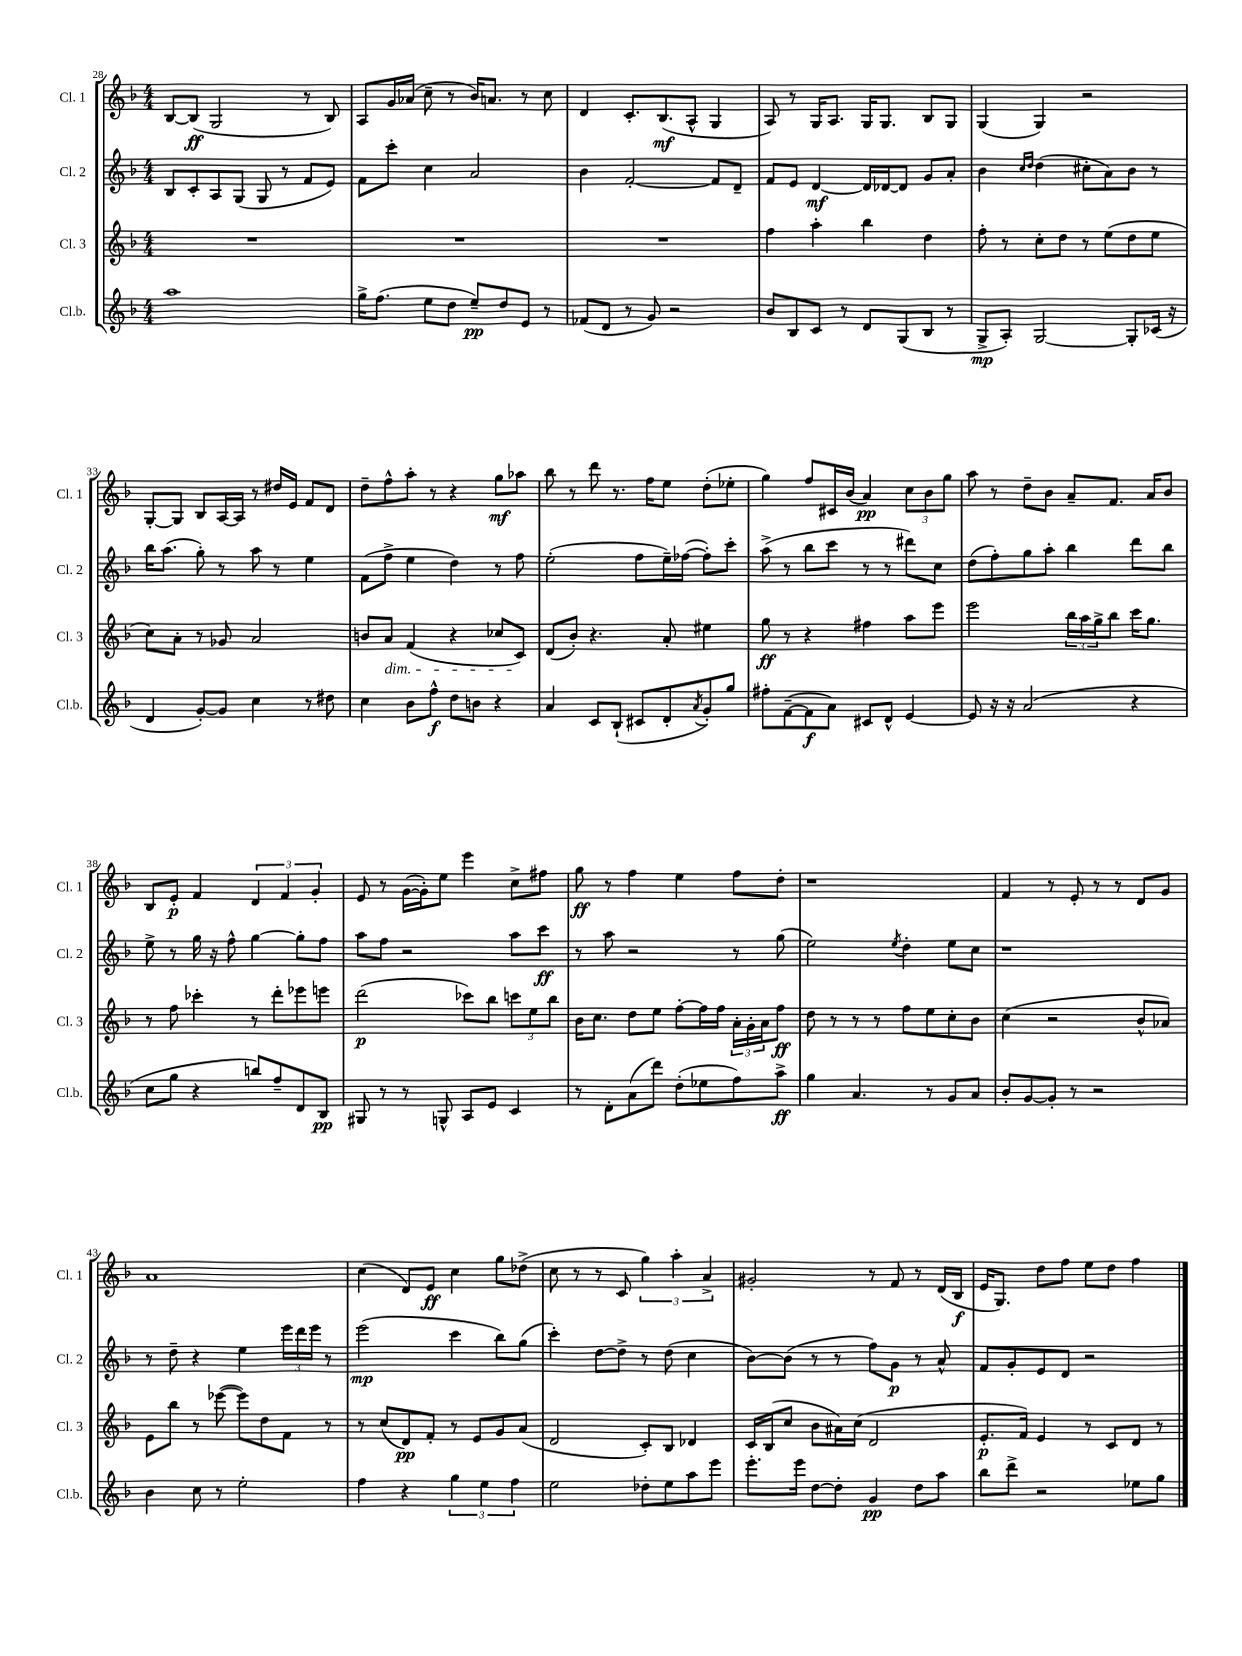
<<
\new StaffGroup <<
\new Staff = "s0" \with { instrumentName = "Cl. 1" shortInstrumentName = "Cl. 1" } {
    \clef treble \key f \major \numericTimeSignature \time 4/4
    bes8~ bes8\ff( g2 r8 bes8) |
    a8 g'16 aes'16( c''8-- r8 bes'16) a'8. r8 c''8 |
    d'4 c'8.-. bes8.\mf( a8-^ g4 |
    a8) r8 g16 a8. g16 g8. bes8 g8 |
    g4( g4) r2 |
    g8~-. g8 bes8 a16~ a16 r8 dis''16 e'16 f'8 d'8 |
    d''8-- f''8-^ a''8-. r8 r4 g''8\mf aes''8 |
    bes''8 r8 d'''8 r8. f''16 e''8 d''8-.( ees''8-. |
    g''4) f''8 cis'16 bes'16( a'4\pp) \tuplet 3/2 { c''8 bes'8 g''8 } |
    a''8 r8 d''8-- bes'8 a'8-- f'8. a'16 bes'8 |
    bes8 e'8-.\p f'4 \tuplet 3/2 { d'4 f'4 g'4-. } |
    e'8 r8 g'16~( g'16-.) e''8 e'''4 c''8-> fis''8 |
    g''8\ff r8 f''4 e''4 f''8 d''8-. |
    r1 |
    f'4 r8 e'8-. r8 r8 d'8 g'8 |
    a'1 |
    c''4( d'8) e'8\ff c''4 g''8 des''8->( |
    c''8 r8 r8 c'8 \tuplet 3/2 { g''4) a''4-. a'4-> } |
    gis'2-. r8 f'8 r8 d'16( bes16\f |
    e'16 g8.) d''8 f''8 e''8 d''8 f''4 \bar "|." |
}
\new Staff = "s1" \with { instrumentName = "Cl. 2" shortInstrumentName = "Cl. 2" } {
    \clef treble \key f \major \numericTimeSignature \time 4/4
    bes8 c'8-. a8 g8( g8 r8 f'8 e'8) |
    f'8 c'''8-. c''4 a'2 |
    bes'4 f'2~-. f'8 d'8-- |
    f'8 e'8 d'4~\mf d'16 des'16~ des'8 g'8 a'8-. |
    bes'4 \grace { c''16 d''16 } d''4( cis''8-. a'8) bes'8 r8 |
    bes''16 a''8.( g''8-.) r8 a''8 r8 e''4 |
    f'8( f''8-> e''4 d''4) r8 f''8 |
    e''2-.( f''8 e''16--) fes''16~( fes''8-.) c'''8-. |
    a''8->( r8 bes''8 c'''8 r8 r8 dis'''8) c''8 |
    d''8( f''8-.) g''8 a''8-. bes''4 d'''8 bes''8 |
    e''8-> r8 g''16 r16 f''8-^ g''4~ g''8-. f''8 |
    a''8 f''8 r2 a''8 c'''8\ff |
    r8 a''8 r2 r8 g''8( |
    e''2) \acciaccatura { e''8 } d''4-. e''8 c''8 |
    r1 |
    r8 d''8-- r4 e''4 \tuplet 3/2 { e'''16 d'''16 e'''16 } r8 |
    e'''2\mp( c'''4 bes''8) g''8( |
    c'''4-.) d''8~ d''8-> r8 d''8( c''4 |
    bes'8~) bes'8( r8 r8 f''8) g'8\p r8 a'8-^ |
    f'8 g'8-. e'8 d'8 r2 \bar "|." |
}
\new Staff = "s2" \with { instrumentName = "Cl. 3" shortInstrumentName = "Cl. 3" } {
    \clef treble \key f \major \numericTimeSignature \time 4/4
    R1 |
    R1 |
    R1 |
    f''4 a''4-. bes''4 d''4 |
    f''8-. r8 c''8-. d''8 r8 e''8( d''8 e''8 |
    c''8) a'8-. r8 ges'8 a'2 |
    b'8 a'8\dim f'4( r4 ces''8 c'8\!) |
    d'8( bes'8-.) r4. a'8-. eis''4 |
    g''8\ff r8 r4 fis''4 a''8 e'''8 |
    e'''2 \tuplet 3/2 { bes''16 a''16 g''16-> } bes''8 c'''16 g''8. |
    r8 f''8 ces'''4-. r8 d'''8-. ees'''8 e'''8 |
    d'''2\p( ces'''8) bes''8 \tuplet 3/2 { c'''8 e''8 bes''8 } |
    bes'16 c''8. d''8 e''8 f''8~-. f''16 f''16 \tuplet 3/2 { a'16-. g'16-. a'16 } f''8\ff |
    d''8 r8 r8 r8 f''8 e''8 c''8-. bes'8 |
    c''4( r2 bes'8-^ aes'8) |
    e'8 bes''8 r8 ees'''8~( ees'''8) d''8 f'8 r8 |
    r8 c''8( d'8\pp) f'8-. r8 e'8 g'8 a'8( |
    d'2 c'8-.) bes8 des'4 |
    c'16 bes16( c''8 bes'8 ais'16) c''16( d'2 |
    e'8.-.\p f'16) e'4 r8 c'8 d'8 r8 \bar "|." |
}
\new Staff = "s3" \with { instrumentName = "Cl.b." shortInstrumentName = "Cl.b." } {
    \clef treble \key f \major \numericTimeSignature \time 4/4
    a''1 |
    g''16-> f''8.( e''8 d''8 e''8--\pp) d''8 e'8 r8 |
    fes'8( d'8 r8 g'8) r2 |
    bes'8 bes8 c'8 r8 d'8 g8( bes8 r8 |
    g8->\mp a8-.) g2~ g8-. ces'16( r16 |
    d'4 g'8~-.) g'8 c''4 r8 dis''8 |
    c''4 bes'8 f''8-^\f d''8 b'8 r4 |
    a'4 c'8 bes8-!( cis'8 d'8-. \acciaccatura { a'8 } g'8-.) g''8 |
    fis''8-. f'8~--( f'8\f a'8) cis'8 d'8-^ e'4~ |
    e'8 r16 r16 a'2( r4 |
    c''8 g''8 r4 b''8) f''8-- d'8 bes8\pp |
    gis8 r8 r8 g8-^ a8 e'8 c'4 |
    r8 d'8-. a'8( d'''8) d''8-.( ees''8 f''8) a''8->\ff |
    g''4 a'4. r8 g'8 a'8 |
    bes'8-. g'8~ g'8-. r8 r2 |
    bes'4 c''8 r8 e''2-. |
    f''4 r4 \tuplet 3/2 { g''4 e''4 f''4 } |
    e''2 des''8-. e''8 a''8 e'''8 |
    e'''8.-. e'''16 d''8~ d''8-. g'4\pp d''8 a''8 |
    bes''8 d'''8-> r2 ees''8 g''8 \bar "|." |
}
>>
>>
\layout { \context { \Score currentBarNumber = #28 } }
